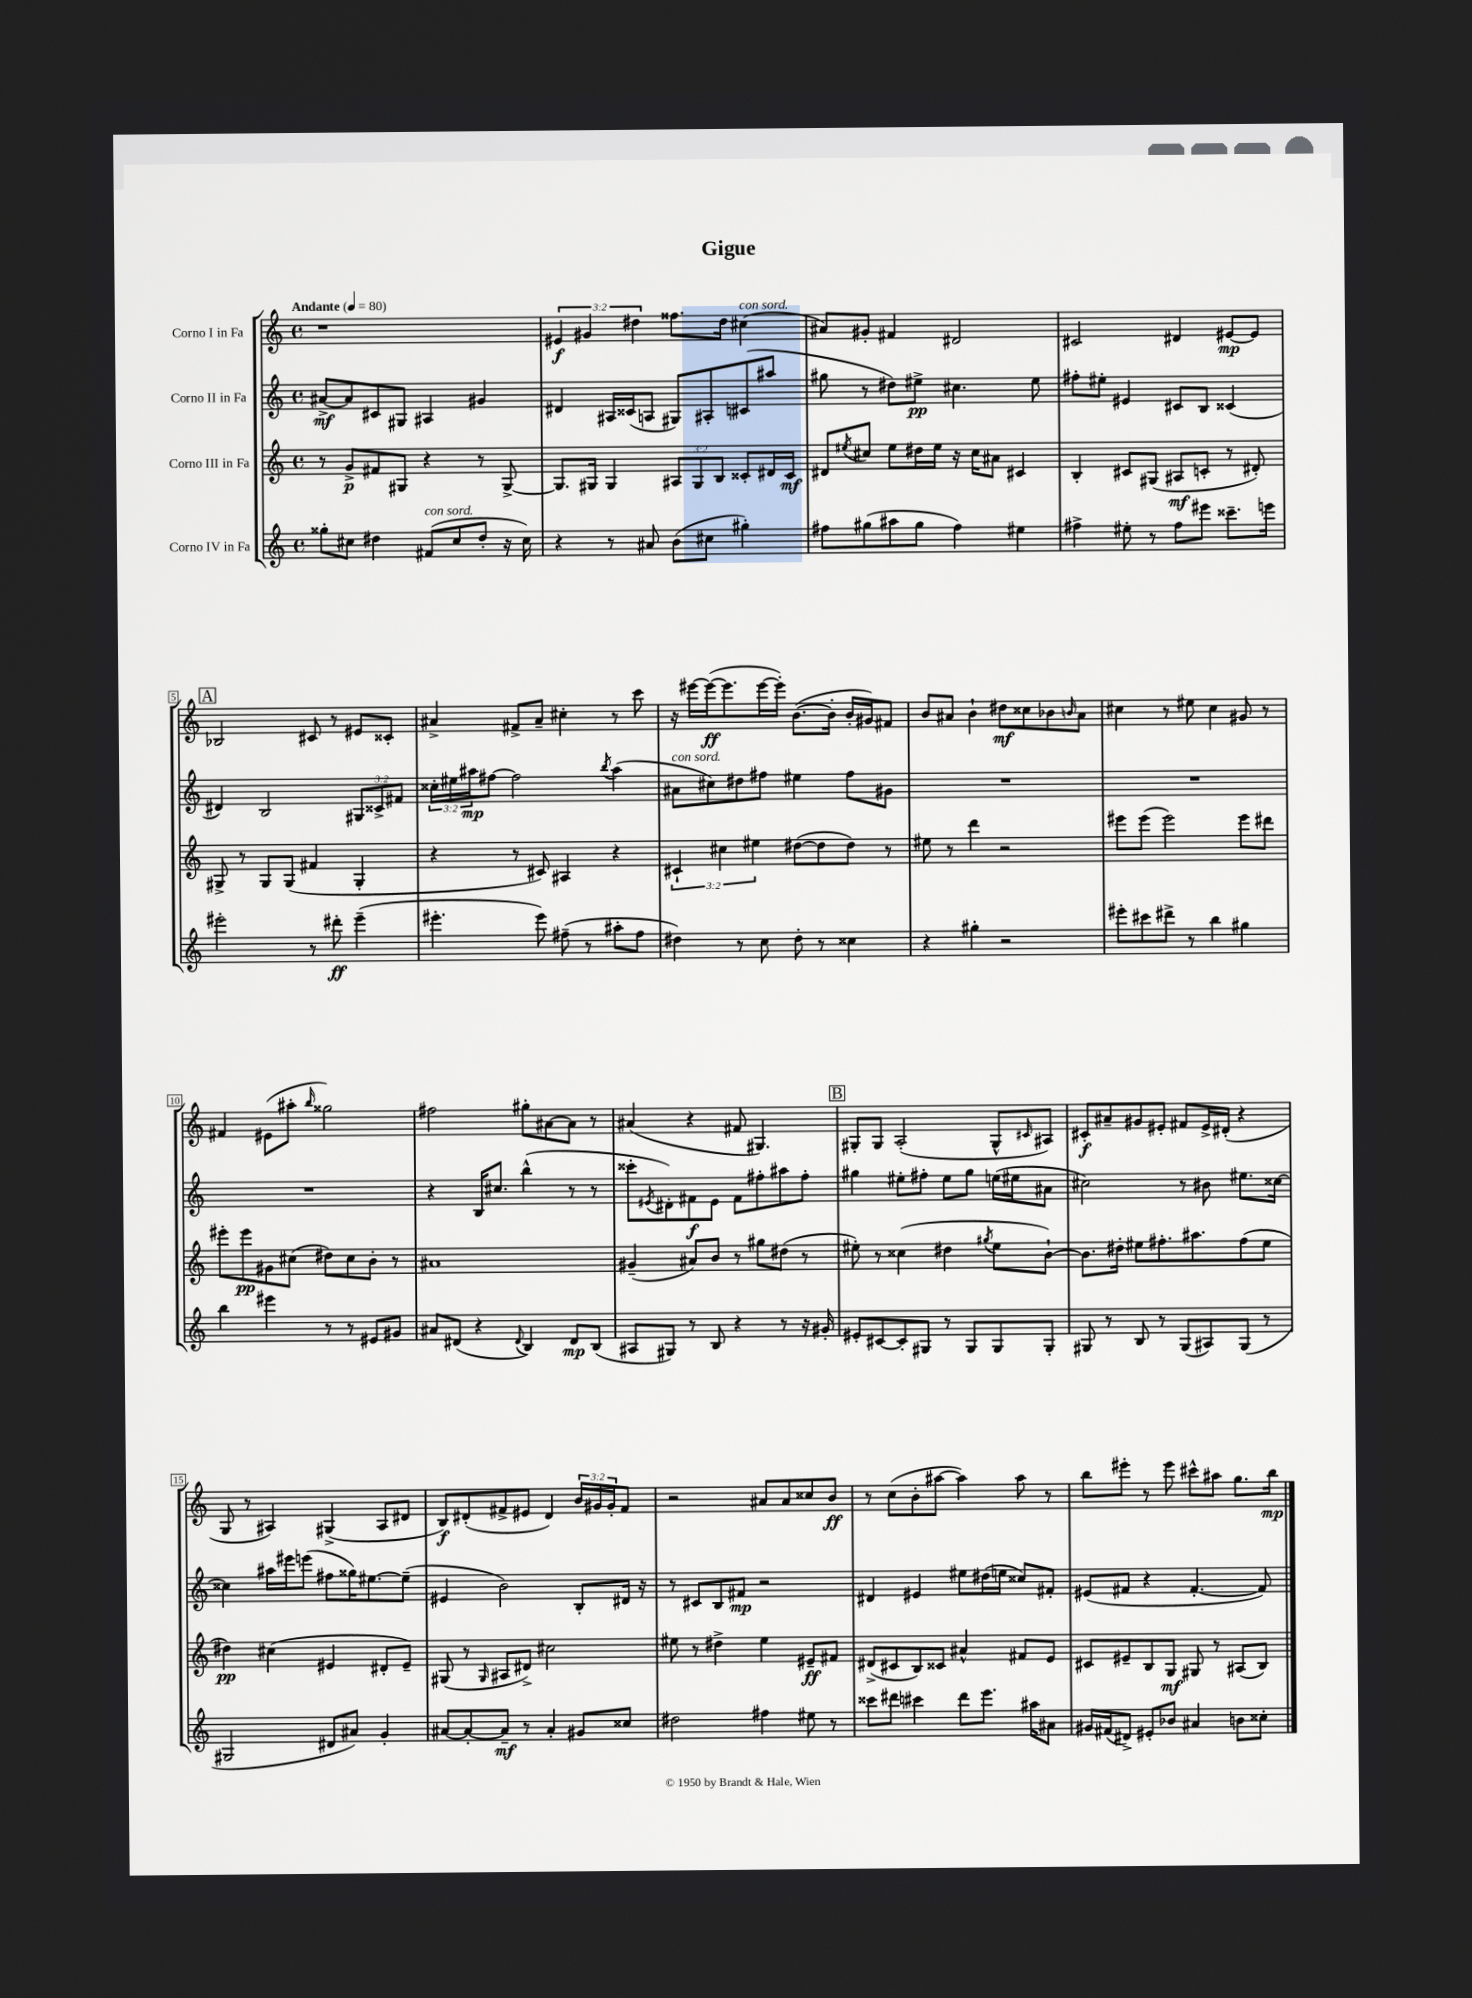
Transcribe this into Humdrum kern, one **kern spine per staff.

**kern	**kern	**kern	**kern
*staff4	*staff3	*staff2	*staff1
*clefG2	*clefG2	*clefG2	*clefG2
*k[]	*k[]	*k[]	*k[]
*M4/4	*M4/4	*M4/4	*M4/4
*met(c)	*met(c)	*met(c)	*met(c)
*MM80	*MM80	*MM80	*MM80
8gg##'	8r	[8a#^	1r
8cc#	8g^	8a#]	.
4dd#	8f#	8c#	.
.	8G#	8G#	.
(8f#	4r	4A#	.
8cc#	.	.	.
8dd#'	8r	4g#	.
16r	[8G#^	.	.
16cc#)	.	.	.
=	=	=	=
4r	8.G#]	4d#	6e#
.	.	.	6g#
.	16G#	.	.
8r	4G#	16A#	.
.	.	(16c##	.
.	.	.	6dd#
8a#	.	8A	.
(8b	12A#	8G#)	8.ff##
.	12G#	.	.
8cc#	.	8A#'	.
.	12B	.	.
.	.	.	16dd#
4gg#')	8c##'	(8c#	(4cc#
.	16d#	8aa#	.
.	16c##	.	.
=	=	=	=
8ff#	8d#	8gg#	8a#)
.	8qee#	.	.
(8gg#	8cc#	8r	8g#'
8aa#	8ee#	8dd#)	4f#
8gg#	16dd#	8ee#^	.
.	16ee#	.	.
4ff#)	16r	4.cc#	2d#
.	16cc#	.	.
.	8a#	.	.
4ee#	4c#	.	.
.	.	8ee#	.
=	=	=	=
4ff#^	4B'	8ff#'	2c#
.	.	8ee#'	.
8ee#'	8c#	4e#	.
8r	(8G#	.	.
8ff#	8A#	8c#	4d#
8eee#	8c'	8B	.
8.ccc##~	8r	(4c##	[8e#
.	8d#')	.	8e#]
16eee	.	.	.
=	=	=	=
2eee#'	8G#^	4d#)	2B-
.	8r	.	.
.	8G#	2B	.
.	(8G#	.	.
8r	4f#	.	8c#
8ddd#'	.	.	8r
(4eee#~	4G#'	12G#	8e#
.	.	12c##^	.
.	.	.	8c##'
.	.	12f#	.
=	=	=	=
4.eee#'	4r	24cc##'	4a#^
.	.	24ee#	.
.	.	24aa#	.
.	.	[8ff#	.
.	8r	2ff#]	8f#^
8eee#)	8c#)	.	8a#~
(8ff#~	4A#	.	4cc#'
8r	.	.	.
.	.	8qbb	.
8aa#'	4r	(4aa#	8r
8ff#	.	.	8ccc
=	=	=	=
4dd#)	6c#`	8a#	16r
.	.	.	[16eee#
.	.	8cc#)	(16eee#_
.	6cc#	.	.
.	.	.	8.eee#]
8r	.	8dd#	.
.	6ee#	.	.
8cc	.	8ff#	[16eee#
.	.	.	16eee#'])
8dd#'	([8dd#	4ee#	([8.b
8r	8dd#]	.	.
.	.	.	16b']
4cc##	8dd#)	8ff#	16b'
.	.	.	16g#)
.	8r	8g#	8f#
=	=	=	=
4r	8ee#	1r	8b
.	8r	.	8a#
4gg#'	4ddd	.	4b`
2r	2r	.	8dd#
.	.	.	8cc##
.	.	.	8b-
.	.	.	16qqb
.	.	.	8a#
=	=	=	=
8eee#'	8eee#	1r	4cc#
8ccc#	(8eee#	.	.
8ddd#^	2eee#)	.	8r
8r	.	.	8ee#
4bb	.	.	4cc#
4gg#	8eee#	.	8g#
.	8ddd#	.	8r
=	=	=	=
4bb	8eee#'	1r	4f#
.	8eee#	.	.
4eee#	8g#	.	(8e#
.	(8cc#	.	8aa#'
.	.	.	16qqbb
8r	8dd#)	.	2gg##)
8r	8cc#	.	.
8e#	8b'	.	.
8g#	8r	.	.
=	=	=	=
8a#	1a#	4r	2ff#
(8d#	.	.	.
4r	.	16B	.
.	.	8.cc#	.
8qqd#	.	.	.
4B)	.	(4bb^^	8gg#'
.	.	.	[8a#
8d#	.	8r	8a#]
(8B	.	8r	8r
=	=	=	=
8A#	(4g#~	8ccc##'	(4a#
.	.	8qe#	.
8G#)	.	8d#')	.
8r	8a#)	8f#	4r
8B	8b	8e#	.
4r	8r	8f#	8f#
.	8gg#	8ff#'	4.G#)
8r	(8dd#	8aa#	.
16r	8r	8ff#'	.
16g#'	.	.	.
=	=	=	=
8e#'	8ee#')	4gg#	8G#'
[8c#	8r	.	8G#
8c#']	(4cc##	8ee#'	(2A'
8G#	.	8ff#'	.
8r	4dd#	8ee#	.
8G#	.	8gg#	.
.	8qgg#	.	.
8G#	8ee#	(16ee	8G#^^
.	.	16ee#	.
.	.	.	16qqc#
8G#'	[8b`)	8a#	8A#)
=	=	=	=
8G#	8.b]	2cc#)	8c#'
8r	.	.	8a#~
.	16dd#'	.	.
8B	8ee#	.	8g#
8r	8.ff#'	.	8e#'
(8G#	.	8r	8f#
.	8.aa#	.	.
8A#)	.	8b#	16e#^
.	.	.	(16d#'
(8G#	(8ff#	8.ee#	4r
8r	8ee#	.	.
.	.	[16cc##	.
=	=	=	=
2G#	4dd#)	4cc##]	8G
.	.	.	8r
.	(4cc#	16aa#	4A#)
.	.	16eee#	.
.	.	(8eee	.
8d#	4e#	8ff#	(4G#^
8a#)	.	16gg##)	.
.	.	[8.ee#	.
4g'	8d#'	.	8A#
.	8e#~)	(8ee#~]	8d#
=	=	=	=
[8a#	(8G#	4e#	8B)
8a#'_	8r	.	(8d#'
.	16qqG#	.	.
8a#~]	8A#	2b)	8f#^
8r	8d#^)	.	8e#
4a#'	2cc#	.	4d#)
8g#	.	8B'	24b
.	.	.	24g#
.	.	.	24g#'
8cc##	.	16d#	8f#
.	.	16r	.
=	=	=	=
2dd#	8ee#	8r	2r
.	8r	8c#	.
.	4dd#^	8B	.
.	.	8f#	.
4ff#	4ee#	2r	8a#
.	.	.	8a#
8ee#	8e#~	.	8cc##
8r	8f#	.	8b
=	=	=	=
8ccc##	(8d#^	4d#	8r
8ddd#	8c#	.	(8cc
4ccc#	8B)	4e#	8b'
.	8c##	.	[8aa#
8ddd#	4a#^^	8ee#	4aa#])
8.eee	.	(16dd#	.
.	.	16ee	.
.	8f#	8cc##)	8aa#
16aa#	.	.	.
8a#	8e	8f#'	8r
=	=	=	=
16g#	8c#	(8e#	8bb
(16f#	.	.	.
8d#^)	8e#~	8f#	8eee#'
8e#'	8B	4r	8r
8b-	8G	.	8eee#
4a#	8G#	[4.f#'	8ccc#^^
.	8r	.	8aa#
8b	(8A#	.	8.gg
8cc##'	8B)	8f#])	.
.	.	.	16bb
==	==	==	==
*-	*-	*-	*-
